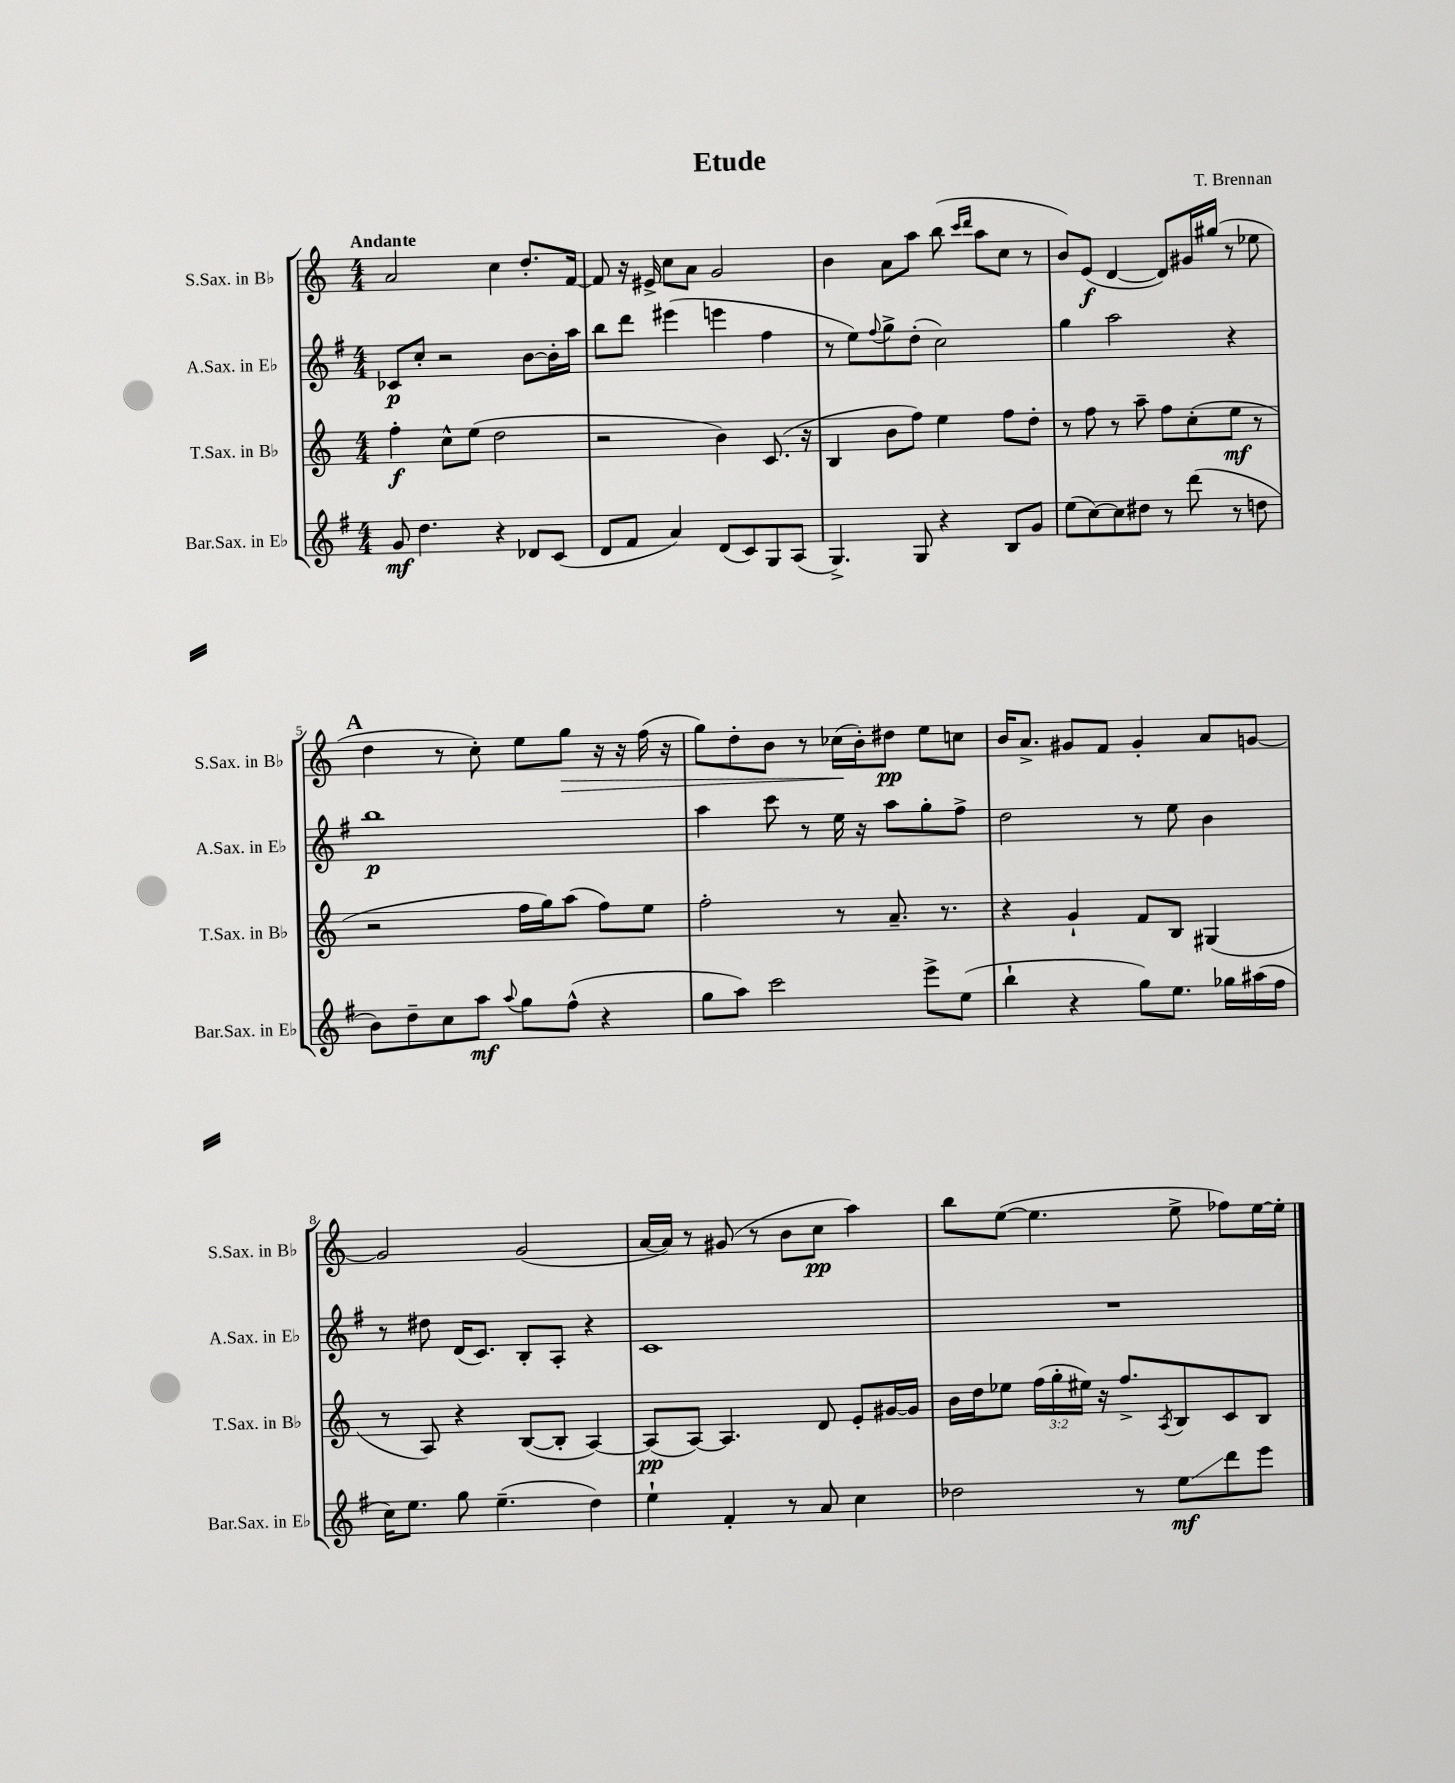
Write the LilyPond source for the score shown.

\header { title = "Etude" composer = "T. Brennan" }
<<
\new StaffGroup <<
\new Staff = "s0" \with { instrumentName = "S.Sax. in Bb" shortInstrumentName = "S.Sax. in Bb" } {
    \clef treble \key c \major \numericTimeSignature \time 4/4 \tempo "Andante"
    a'2 c''4 d''8.-. f'16~ |
    f'8 r16 eis'16-> c''8 a'8 g'2 |
    b'4 a'8 a''8 b''8( \grace { c'''16 d'''16 } a''8 c''8 r8 |
    b'8) e'8\f( d'4~ d'8) gis'16 gis''16( r8 ees''8 |
    \mark \markup { \bold "A" } d''4 r8 c''8-.) e''8 g''8\> r16 r16 f''16( r16 |
    g''8) d''8-. b'8 r8 ces''16\!( b'16-.) dis''8\pp e''8 c''8 |
    b'16 a'8.-> gis'8 f'8 gis'4-. a'8 g'8~ |
    g'2 g'2( |
    a'16~ a'16) r8 gis'8( r8 b'8 c''8\pp a''4) |
    b''8 e''8~( e''4. e''8-> fes''8) e''16~ e''16-. \bar "|." |
}
\new Staff = "s1" \with { instrumentName = "A.Sax. in Eb" shortInstrumentName = "A.Sax. in Eb" } {
    \clef treble \key g \major \numericTimeSignature \time 4/4
    ces'8\p c''8-. r2 b'8~ b'16-. a''16 |
    b''8 d'''8 eis'''4( e'''4 fis''4 |
    r8 e''8) \appoggiatura { fis''8 } g''8-> d''8-.( c''2) |
    g''4 a''2 r4 |
    \mark \markup { \bold "A" } b''1\p |
    a''4 c'''8 r8 e''16 r16 a''8 g''8-. fis''8-> |
    d''2 r8 e''8 b'4 |
    r8 dis''8 d'16( c'8.) b8-. a8-. r4 |
    c'1 |
    R1 \bar "|." |
}
\new Staff = "s2" \with { instrumentName = "T.Sax. in Bb" shortInstrumentName = "T.Sax. in Bb" } {
    \clef treble \key c \major \numericTimeSignature \time 4/4 \override Staff.TupletNumber.text = #tuplet-number::calc-fraction-text
    f''4-.\f c''8-^ e''8( d''2 |
    r2 b'4) c'8.( r16 |
    b4 b'8 f''8) e''4 f''8 d''8-. |
    r8 f''8 r8 a''8-- f''8 c''8-.( e''8\mf r8 |
    \mark \markup { \bold "A" } r2 f''16 g''16) a''8( f''8) e''8 |
    f''2-. r8 a'8.-- r8. |
    r4 g'4-! f'8 b8 gis4( |
    r8 a8) r4 b8~( b8-. a4~) |
    a8\pp( a8~) a4. d'8 e'8-. gis'16~ gis'16 |
    b'16 d''16 ees''8 \tuplet 3/2 { f''16( g''16-. eis''16) } r16 f''8.-> \acciaccatura { a8 } b8 c'8 b8 \bar "|." |
}
\new Staff = "s3" \with { instrumentName = "Bar.Sax. in Eb" shortInstrumentName = "Bar.Sax. in Eb" } {
    \clef treble \key g \major \numericTimeSignature \time 4/4
    g'8\mf d''4. r4 des'8 c'8( |
    d'8 fis'8 a'4) d'8( c'8) g8 a8( |
    g4.->) g8 r4 b8 g'8 |
    e''8( c''8~) c''8 dis''8 r8 d'''8( r8 d''8 |
    \mark \markup { \bold "A" } b'8) d''8-- c''8 a''8\mf \appoggiatura { a''8 } g''8 fis''8-^( r4 |
    g''8 a''8) c'''2 e'''8-> e''8( |
    b''4-! r4 g''8) e''8. ges''16 ais''16( fis''16 |
    c''16) e''8. g''8 e''4.--( d''4) |
    e''4-! fis'4-. r8 a'8 c''4 |
    des''2 r8 e''8\glissando\mf d'''8 e'''8 \bar "|." |
}
>>
>>
